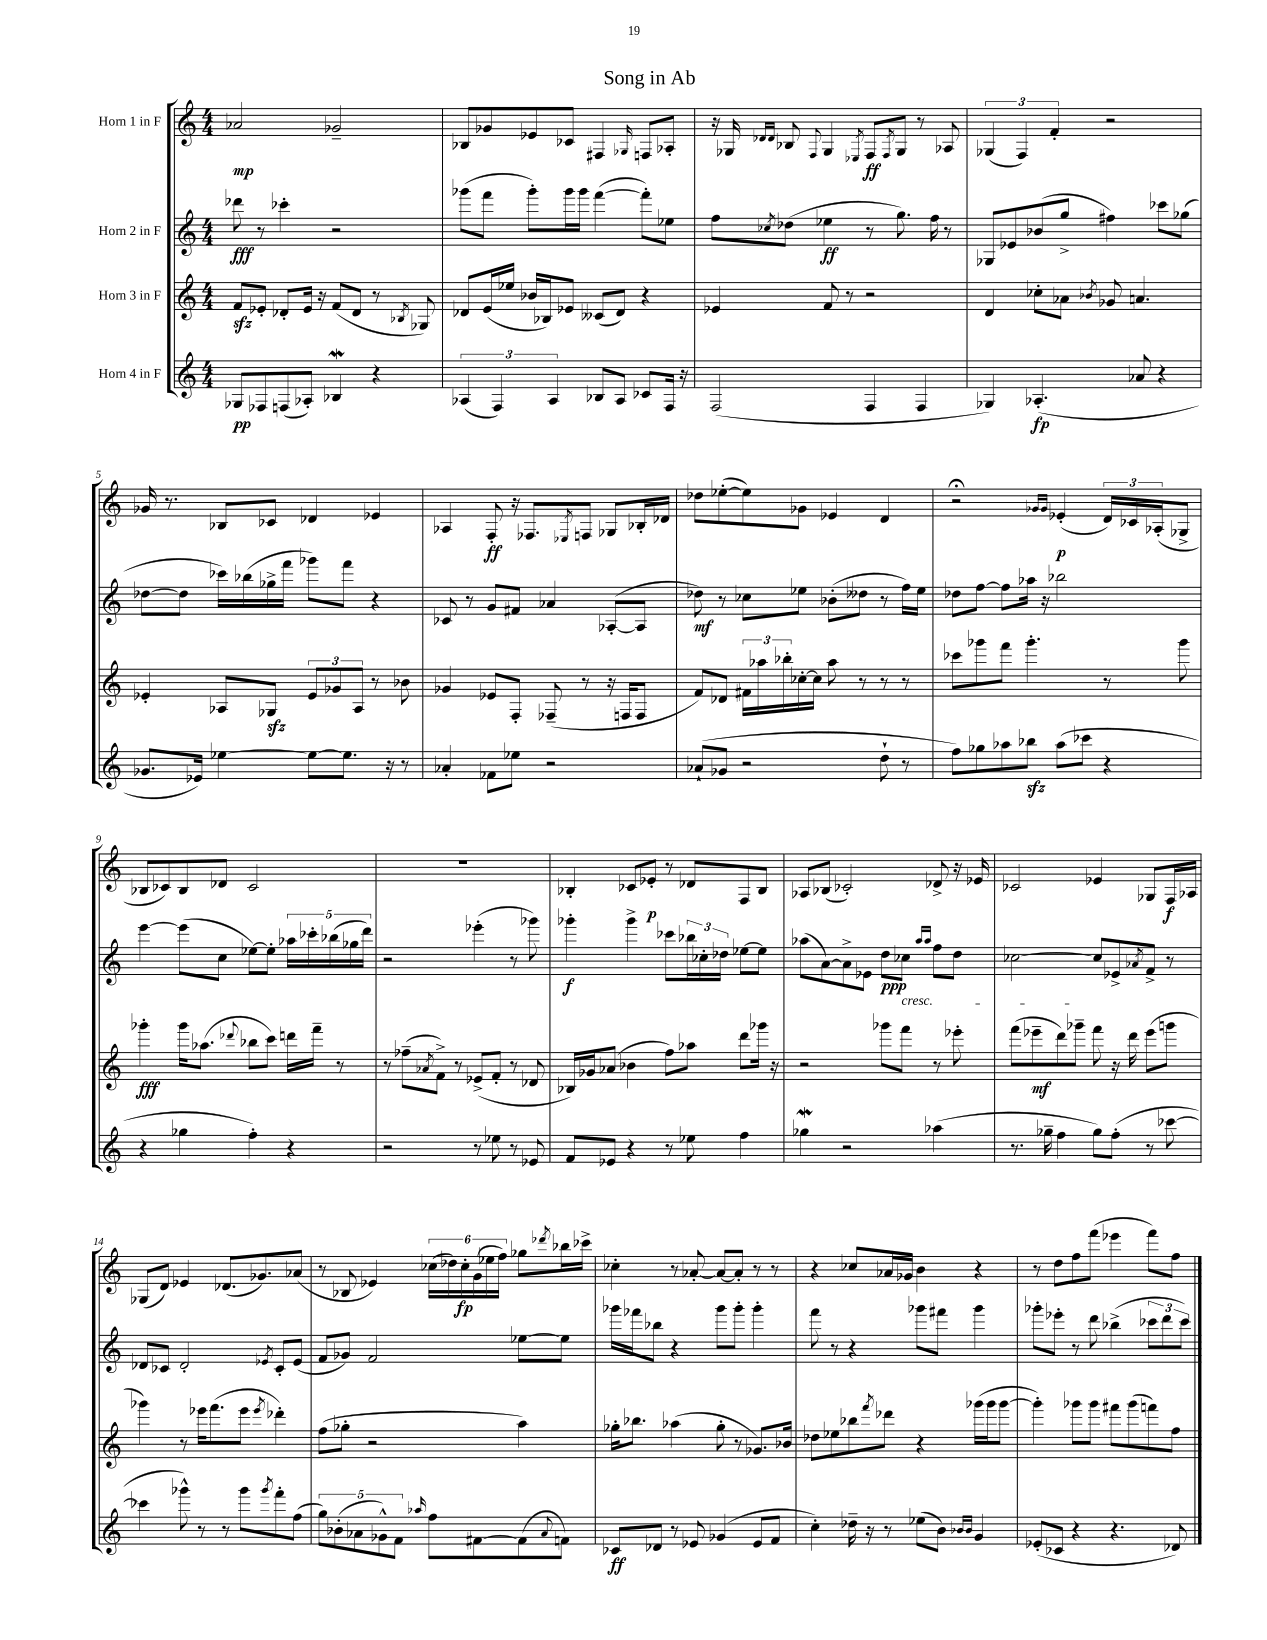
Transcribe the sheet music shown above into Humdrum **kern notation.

**kern	**kern	**kern	**kern
*staff4	*staff3	*staff2	*staff1
*clefG2	*clefG2	*clefG2	*clefG2
*k[]	*k[]	*k[]	*k[]
*M4/4	*M4/4	*M4/4	*M4/4
8G-	8f	8ddd-	2a-
8F-	8e-'	8r	.
(8F	8d-'	4ccc-'	.
8A-')	16e-	.	.
.	16r	.	.
4B-	(8f	2r	2g-~
.	8d-	.	.
4r	8r	.	.
.	8qB-	.	.
.	8G-)	.	.
=	=	=	=
(6A-	8d-	(8ggg-	8B-
.	(16e	8fff	8g-
6F)	.	.	.
.	16ee-	.	.
.	16b-	8ggg-')	8e-
.	16B-)	.	.
6A-	.	.	.
.	8e-	16ggg-	8c-
.	.	16ggg-	.
8B-	(8c--	([4fff	4F#
8A-	8d-)	.	.
.	.	.	16qqG-
8c-	4r	8fff'])	8F
16F	.	8ee-	8A-'
16r	.	.	.
=	=	=	=
(2F	4e-	8ff	16r
.	.	.	16G-
.	.	.	16qqd-
.	.	8qcc-	16qqd-
.	.	(8dd-	8B-
.	.	.	8qqF
.	8f	4ee-	4G-
.	8r	.	.
.	.	.	8qE-
4F	2r	8r	8F
.	.	.	8qF
.	.	8.gg)	8G-
4F	.	.	8r
.	.	16ff	.
.	.	8r	8A-
=	=	=	=
4G-)	4d	8G-	(6G-
.	.	8e-	.
.	.	.	6F)
(4.A-'	8cc-'	(8b-	.
.	.	.	6f'
.	8a-	8gg^	.
.	8qb-	.	.
.	8g-	4ff#)	2r
8a-	4.a	.	.
4r	.	8ccc-	.
.	.	(8gg-	.
=	=	=	=
8.g-	4e-'	[8dd-	16g-
.	.	.	8.r
.	.	8dd-]	.
16e-)	.	.	.
[4ee-	8A-	16ccc-)	8B-
.	.	(16bb-	.
.	8G-	16gg-^	8c-
.	.	16fff	.
8ee-_	12e-	8ggg-)	4d-
.	12g-	.	.
8.ee-]	.	8fff	.
.	12A-	.	.
.	8r	4r	4e-
16r	.	.	.
8r	8b-	.	.
=	=	=	=
4a-'	4g-	8c-	4A-
.	.	8r	.
8f-	8e-	8g	8F'
8ee-	8F'	8f#	16r
.	.	.	8.F-
2r	(8F-~	4a-	.
.	.	.	8qE-
.	8r	.	8F
.	16r	([8A-'	8G-
.	16F	.	.
.	8F	8A-]	16B-'
.	.	.	16d-
=	=	=	=
(8a-`	8f)	8dd-)	8dd-
8g-	8d-	8r	([8ee-'
2r	24f#	8cc-	8ee-])
.	24aa-	.	.
.	24bb-'	.	.
.	[16cc-'	8ee-	8g-
.	16cc-]	.	.
.	8aa-	(8b-'	4e-
.	8r	8dd--	.
8dd`	8r	8r	4d
8r	8r	16ff)	.
.	.	16ee-	.
=	=	=	=
8ff)	8ccc-	8dd-	2r;
8gg-	8ggg-	[8ff	.
8aa-	8fff	8ff]	.
8bb-	4.ggg-'	16aa-	.
.	.	16r	.
.	.	.	16qqg-
.	.	.	16qqg-
(8aa-	.	2bb-	(4e-'
8ccc-	.	.	.
4r	8r	.	24d)
.	.	.	24c-
.	.	.	(24A-'
.	8ggg-	.	8G-^
=	=	=	=
4r	4ggg-'	[4eee	8B-
.	.	.	8c-)
4gg-	16ggg-	(8eee]	8B-
.	(8.aa-	.	.
.	.	8cc	8d-
.	8qqddd-	.	.
4ff')	8bb-	[8ee-)	2c-
.	8ccc)	8ee-']	.
4r	16ddd	20aa-	.
.	.	20ccc-'	.
.	16fff~	.	.
.	.	(20bb-	.
.	8r	.	.
.	.	20gg-	.
.	.	20ddd)	.
=	=	=	=
2r	8r	2r	1r
.	(8ff-~	.	.
.	8qa-	.	.
.	8f^)	.	.
.	8r	.	.
8r	(8e-^	(4eee-'	.
8ee-	8f'	.	.
8r	8r	8r	.
8e-	8d-	8ggg-)	.
=	=	=	=
8f	16B-)	4ggg-'	4B-'
.	16g-	.	.
8e-	(8a-	.	.
4r	4b-	4ggg-^	8c-
.	.	.	8e-'
8r	8ff)	8ccc-	8r
8ee-	8aa-	24bb-	8d-
.	.	24cc-'	.
.	.	24dd-	.
4ff	8ddd	[8ee-	8F
.	16ggg-	8ee-]	8B-
.	16r	.	.
=	=	=	=
4gg-	2r	(8aa-	8A-
.	.	[8a)	(8B-
2r	.	8a^]	2c-')
.	.	8e-	.
.	8ggg-	8dd	.
.	8fff	8cc-	.
.	.	16qqaa-	.
.	.	16qqaa-	.
(4aa-	8r	8ff	8d-^
.	8eee-'	8dd	16r
.	.	.	16e-
=	=	=	=
8.r	(8fff	[2cc-	2c-
.	8eee-~	.	.
16gg-~	.	.	.
4ff	8ddd)	.	.
.	8ggg-~	.	.
8gg-)	8fff	8cc-]	4e-
(8ff'	16r	8e-^	.
.	16ddd	.	.
.	.	8qa-	.
8r	(8eee-	8f^	8G-
[8ccc-	8ggg	8r	16F
.	.	.	16A-
=	=	=	=
4ccc-]	4ggg-)	8d-	(8G-
.	.	8c-	8d)
8ggg-^^)	8r	2d-'	4e-
8r	16eee-	.	.
.	(8.fff	.	.
8r	.	.	(8.d-
8ggg-	8eee-	.	.
.	.	.	8.g-)
8qggg-	8qeee-	8qe-	.
8fff'	4ddd-')	8c-'	.
(8ff	.	(8e-	(8a-
=	=	=	=
10gg)	(8ff	8f	8r
(10b-'	.	.	.
.	8gg-'	8g-)	8B-
10a-	.	.	.
.	2r	2f	4e-)
10g-^^)	.	.	.
10f	.	.	.
16qqaa-	.	.	.
8ff	.	.	(24cc-
.	.	.	24dd-)
.	.	.	24cc-'
[8f#	.	.	(24g
.	.	.	24ee-
.	.	.	24ff)
(8f#]	4aa)	[8ee-	8gg-
8qqa-	.	.	8qddd-
8f)	.	8ee-]	16bb-
.	.	.	16ccc-^
=	=	=	=
8c-	16gg-'	16ggg-	4cc-'
.	8.bb-	16fff-	.
8d-	.	8bb-	.
8r	(4aa-	4r	8r
8e-	.	.	[8a-'
(4g-	8gg-'	8ggg-	8a-_
.	8r	8ggg-'	8a-']
8e-	8.g-)	4ggg-'	8r
8f	.	.	8r
.	16b-	.	.
=	=	=	=
4cc')	8dd-	8fff	4r
.	8ee-	8r	.
16dd-~	8bb-	4r	8cc-
16r	.	.	.
.	8qfff	.	.
8r	8ddd-	.	16a-
.	.	.	16g-
(8ee-	4r	8ggg-	4b
8b)	.	8fff#	.
16qqb-	.	.	.
16qqb-	.	.	.
4g	(16ggg-	4ggg-	4r
.	16ggg-	.	.
.	[8ggg-	.	.
=	=	=	=
(8e-'	4ggg-'])	8ggg-'	8r
8c-	.	8eee-'	8dd
4r	8ggg-	8r	8ff
.	8ggg-	8ddd	(8fff
4.r	8fff#	(4bb-^	4eee-
.	(8ggg-	.	.
.	8fff)	12ccc-	8fff)
.	.	12ddd	.
8d-)	8ff	.	8ff
.	.	12ccc-)	.
==	==	==	==
*-	*-	*-	*-
